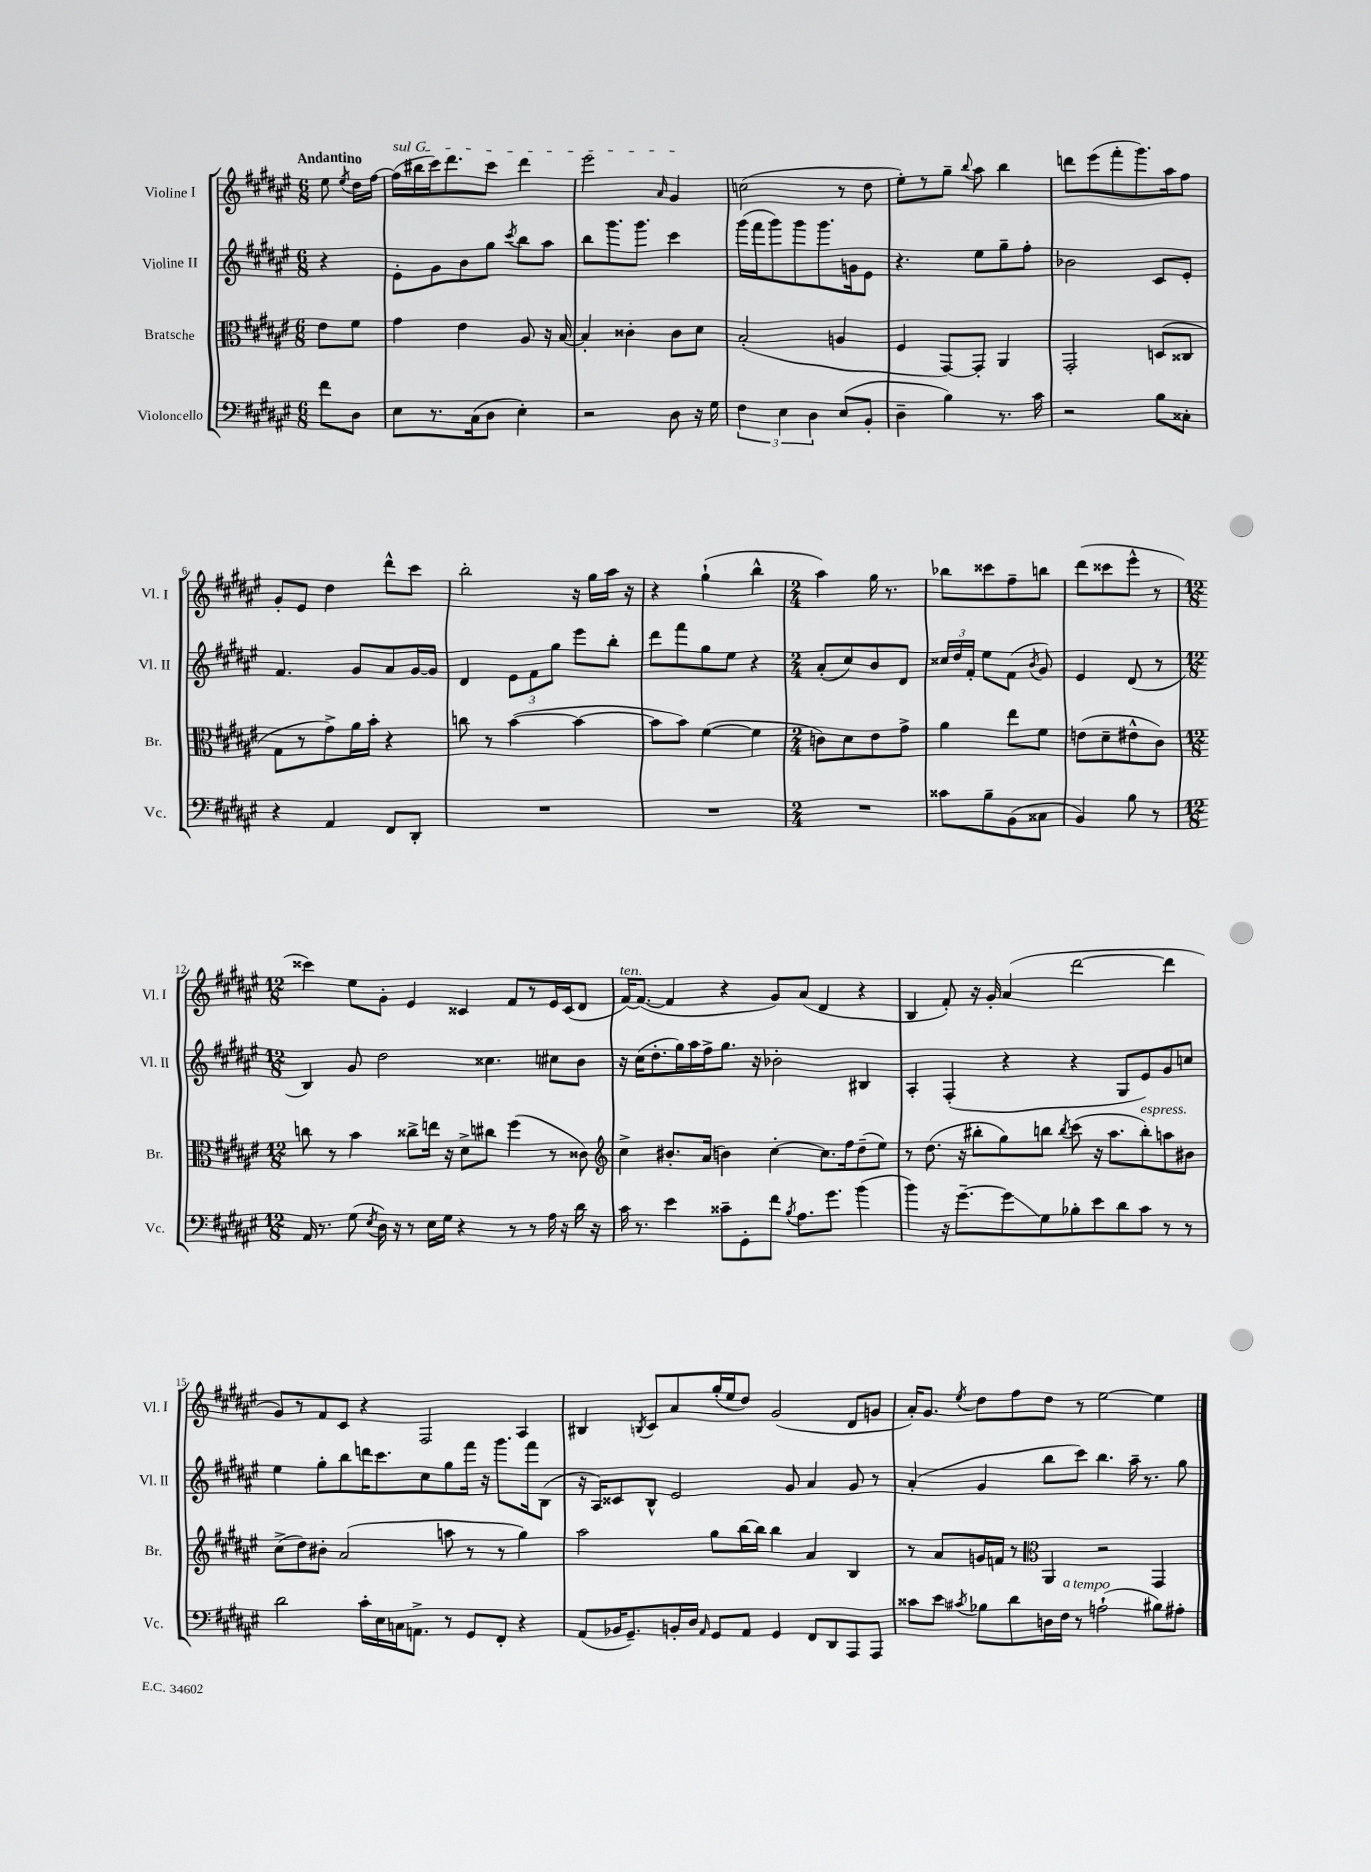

**kern	**kern	**kern	**kern
*staff4	*staff3	*staff2	*staff1
*clefF4	*clefC3	*clefG2	*clefG2
*k[f#c#g#d#a#e#]	*k[f#c#g#d#a#e#]	*k[f#c#g#d#a#e#]	*k[f#c#g#d#a#e#]
*M6/8	*M6/8	*M6/8	*M6/8
8f#	8e#	4r	8ee#
.	.	.	8qee#
8D#	8f#	.	16dd#
.	.	.	[16ff#
=	=	=	=
8E#	4g#	8e#'	(16ff#]
.	.	.	16bb#
8.r	.	8g#	16ccc#)
.	.	.	8.ddd#
.	4e#	8b	.
(16C#	.	.	.
8D#	.	8gg#	8ccc#
.	.	8qccc#	.
4E#')	8A#	8bb	4ddd#
.	16r	8aa#	.
.	[16B	.	.
=	=	=	=
2r	4B']	8bb	2eee#
.	.	8.ggg#	.
.	4c##'	.	.
.	.	8.ggg#	.
.	.	.	16qqa#
8D#	8c##	4ccc#	4g#
16r	8d#	.	.
16G#	.	.	.
=	=	=	=
6F#	(2B'	(16ggg#	(2cc
.	.	16fff#	.
.	.	8ggg#)	.
6E#	.	.	.
.	.	8ggg#	.
6D#	.	.	.
.	.	8.ggg#	.
(8E#	4A	.	8r
.	.	16g	.
8BB'	.	8e#	8dd#
=	=	=	=
4D#~	4F#	4.r	8ee#')
.	.	.	8r
4B)	[8GG#)	.	8gg#~
.	.	.	8qqbb
.	8GG#']	8ee#	8aa#
8.r	4AA#	8gg#~	4bb
.	.	8ff#'	.
16c#	.	.	.
=	=	=	=
2r	2GG#'	2b-	8ddd
.	.	.	(8eee#
.	.	.	8fff#'
.	.	.	8.ggg#)
8B	(8D	8c#	.
.	.	.	16aa#
8C##'	8C##	8e#'	8ff#
=	=	=	=
4r	8G#	4.f#	8g#'
.	8r	.	8e#
4AA#	8g#^)	.	4dd#
.	16a#	8g#	.
.	16b'	.	.
8FF#	4r	8a#	8ddd#^^
8DD#'	.	[16g#	8ccc#
.	.	16g#]	.
=	=	=	=
2.r	8cc	4d#	2bb'
.	8r	.	.
.	([4b	12e#	.
.	.	12f#	.
.	.	12gg#	.
.	4b_	8eee#	16r
.	.	.	16gg#
.	.	8bb'	16aa#
.	.	.	16r
=	=	=	=
2.r	8b]	8ddd#	4r
.	8b)	8fff#	.
.	([4f#	8gg#	(4gg#`
.	.	8ee#	.
.	4f#]	4r	4bb^^
=	=	=	=
*M2/4	*M2/4	*M2/4	*M2/4
2r	8c)	(8a#'	4aa#)
.	8d#	8cc#)	.
.	8e#	8b	16gg#
.	.	.	8.r
.	8g#^	8d#	.
=	=	=	=
8c##	4a#	24cc##	8bb-
.	.	24dd#	.
.	.	24f#'	.
8B~	.	8ee#	8ccc##
(8BB	8ee#	(8f#	8ff#~
.	.	8qb	.
8C##	8f#	8g#)	8bb
=	=	=	=
4BB)	(8e	4e#	(8ddd#
.	8d#~	.	8ccc##
8B	8e#^^	(8d#	8eee#^^
8r	8c#)	8r	8r
=	=	=	=
*M12/8	*M12/8	*M12/8	*M12/8
16AA#	8cc	4B)	4ccc##)
8.r	.	.	.
.	8r	.	.
(8G#	4b	8g#	8ee#
8qE#	.	.	.
16D#)	.	2dd#	8g#'
16r	.	.	.
8r	8cc##^	.	4e#
16E#	16ee	.	.
16G#	16r	.	.
4r	8d#^	.	4c##
.	8cc#	4.cc##	.
8r	(4ff#	.	8f#
8r	.	.	8r
16A#	8r	8cc#	16e#
16r	.	.	(16c##
16d#	8c##)	8b	8d#
16r	.	.	.
=	=	=	=
*	*clefG2	*	*
16c#	4cc#^	16r	[16f#)
8.r	.	(16cc#	(8.f#_
.	.	8.dd#'	.
4e#	8.b#'	.	4f#]
.	.	16gg#)	.
.	.	16aa#	.
.	(16a#	16ff#^	.
8c##~	4b)	8.gg#	4r
8GG#'	.	.	.
.	.	16r	.
8f#	[4cc#'	2b-'	8g#)
8qB	.	.	.
8.A#	.	.	(8a#
.	8.cc#]	.	4d#
8.g#	.	.	.
.	16ff#	.	.
(4b	(8dd#~	4B#	4r
.	8ee#)	.	.
=	=	=	=
4b)	8r	4A#'	4B
.	(8.dd#	.	.
16r	.	(4F#'	8f#')
[8.g#~	16r	.	.
.	8bb#'	.	16r
.	.	.	16g#'
8g#]	8gg#)	4r	(4a#
8G#	8bb	.	.
.	8qbb	.	.
8B-'	(8ccc#	4r	[2ddd#
8e#	16r	.	.
.	8.aa#	.	.
8d#	.	8G#	.
8c#	8bb')	8e#)	.
8r	8aa	8g#	4ddd#]
8r	8b#	8cc	.
=	=	=	=
2d#	(8cc#^	4ee#	8g#)
.	8dd#)	.	8r
.	8b#'	8gg#'	8f#
.	(2a#	8bb	8c#
16c#'	.	16ddd	4r
16E#	.	8.ccc#	.
16C	.	.	.
8.AA^	.	.	.
.	.	8cc#	2F#
8r	8aa	8gg#	.
8GG#	8r	16fff#	.
.	.	16r	.
8FF#'	8r	8.ggg#	.
4r	4gg#)	.	4A#
.	.	16fff#	.
.	.	(8B	.
=	=	=	=
(8AA#	2aa#	16r	4B#
.	.	16A#)	.
16BB-	.	8c##	.
8.GG#~)	.	.	.
.	.	.	8qB
.	.	8B^^	8c#
16BB'	.	2e#	8a#
16D#	.	.	.
16qqAA#	.	.	.
8GG#	8gg#	.	(16gg#'
.	.	.	16ee#
8AA#	[16bb	.	8dd#)
.	16bb]	.	.
4GG#	4bb	.	(2g#
.	.	8g#	.
8FF#	4a#	4a#	.
8DD#	.	.	.
8AAA#	4B	8g#	8d#
8AAA#	.	8r	8g
=	=	=	=
8c##	8r	(4a#'	16a#')
.	.	.	8.g#
8e#	8a#	.	.
8qc#	.	.	8qee#
8B-	16g	4g#	8dd#
.	16f	.	.
8d#	8r	.	8ff#
*	*clefC3	*	*
16D	4AA#	8bb	8dd#
16F#	.	.	.
8r	.	8ccc#)	8r
(2A`	2r	4.bb	[2ee#
.	.	16aa#~	.
.	.	8.r	.
8B#)	4GG#	.	4ee#]
8A#'	.	8gg#	.
==	==	==	==
*-	*-	*-	*-
